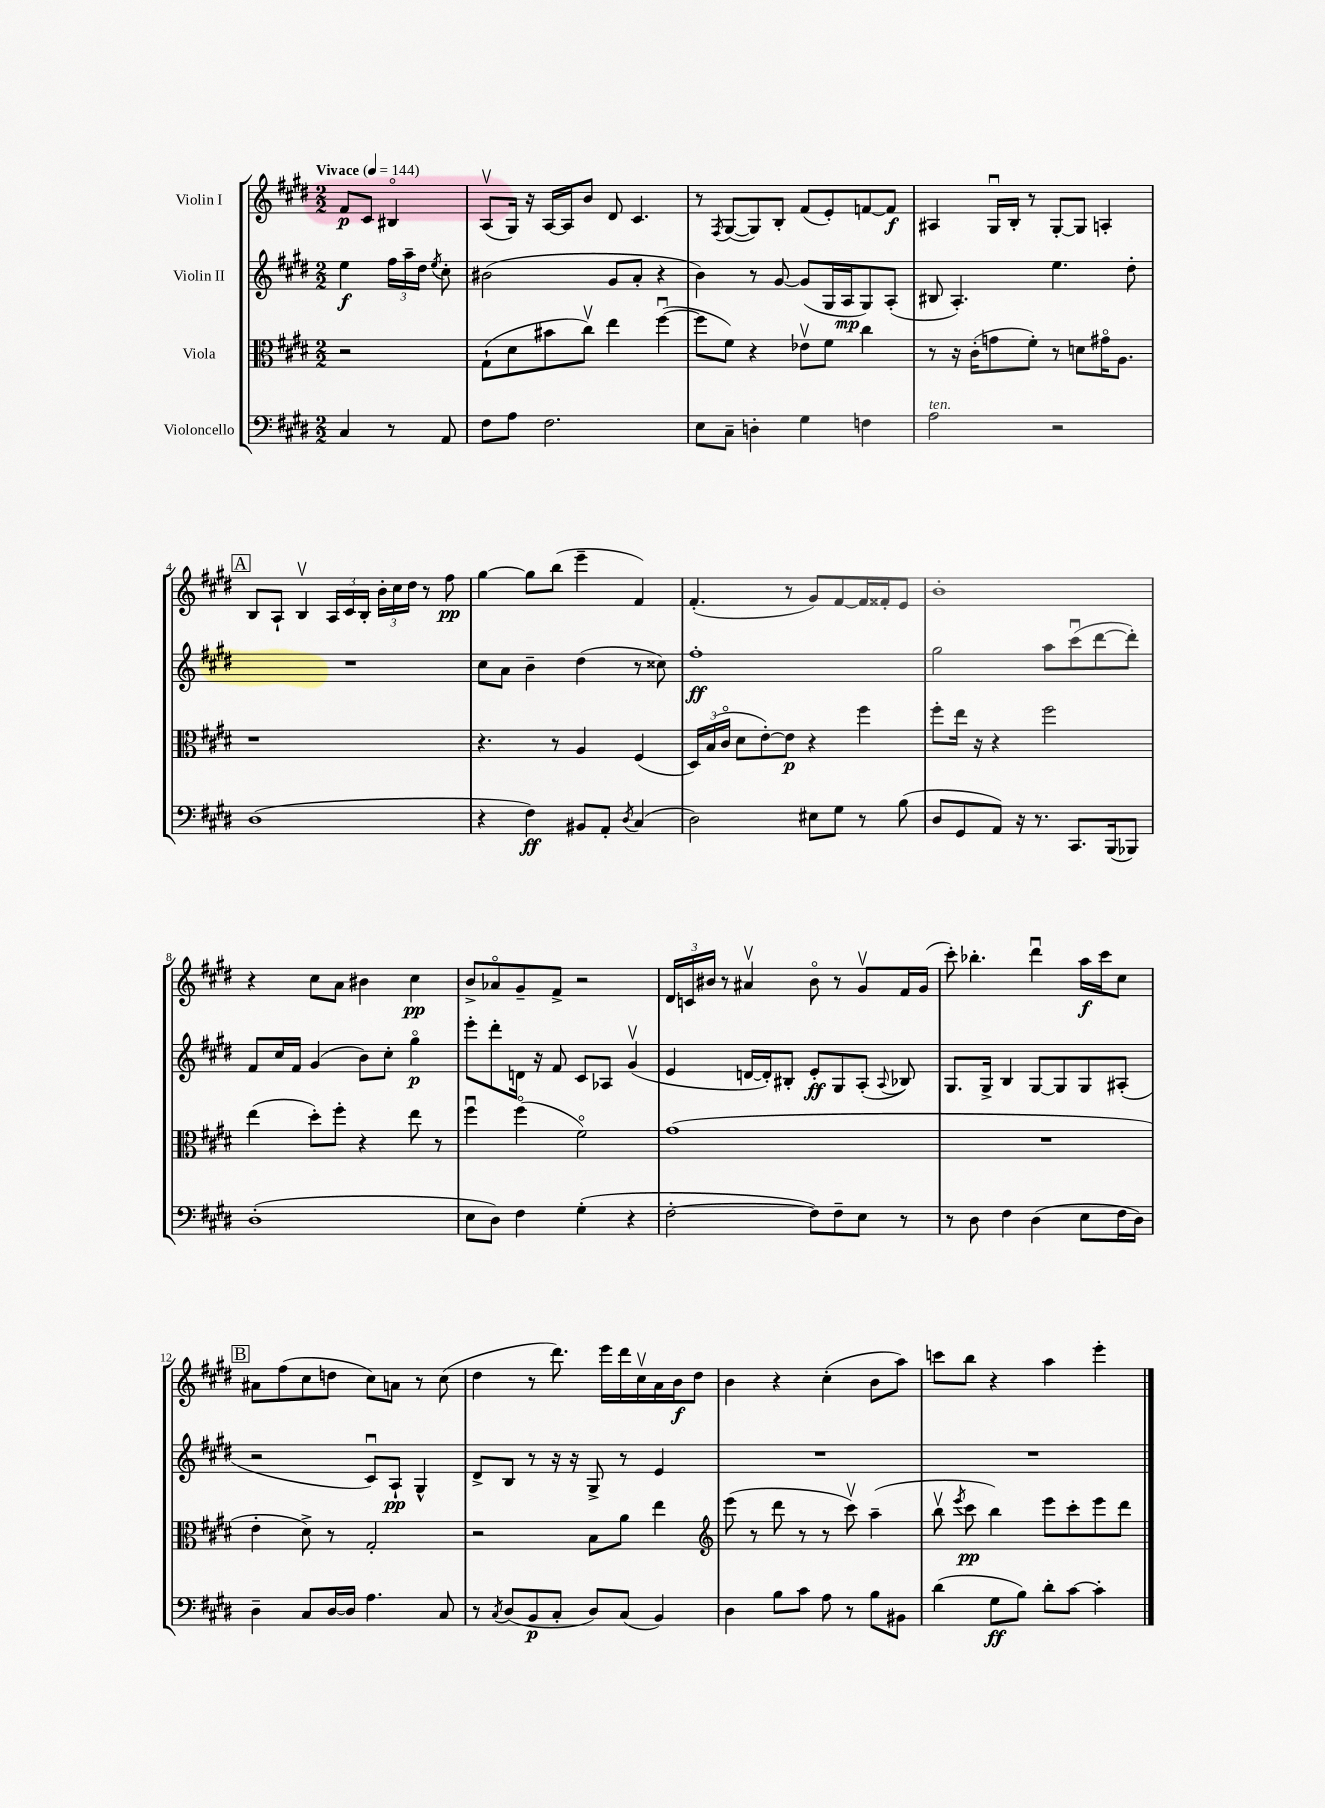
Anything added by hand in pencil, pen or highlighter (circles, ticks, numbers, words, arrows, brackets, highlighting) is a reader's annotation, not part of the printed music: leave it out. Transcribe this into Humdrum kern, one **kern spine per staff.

**kern	**dynam	**kern	**dynam	**kern	**dynam	**kern	**dynam
*part4	*part4	*part3	*part3	*part2	*part2	*part1	*part1
*staff4	*staff4	*staff3	*staff3	*staff2	*staff2	*staff1	*staff1
*I"Violoncello	*	*I"Viola	*	*I"Violin II	*	*I"Violin I	*
*clefF4	*	*clefC3	*	*clefG2	*	*clefG2	*
*k[f#c#g#d#]	*	*k[f#c#g#d#]	*	*k[f#c#g#d#]	*	*k[f#c#g#d#]	*
*M2/2	*	*M2/2	*	*M2/2	*	*M2/2	*
*MM144	*	*MM144	*	*MM144	*	*MM144	*
=	=	=	=	=	=	=	=
!	!	!	!	!	!	!LO:TX:a:B:t=Vivace	!
4C#/	.	2r	.	4ee\	f	8f#/L	p
.	.	.	.	.	.	8c#/J	.
8r	.	.	.	24ff#\LL	.	4B#X/	.
.	.	.	.	24aa~\	.	.	.
.	.	.	.	24dd#\JJ	.	.	.
.	.	.	.	8qee/	.	.	.
8AA/	.	.	.	8cc#'\	.	.	.
=1	=1	=1	=1	=1	=1	=1	=1
8F#\L	.	(8G#`\L	.	(2b#X\	.	(8Av/L	.
8A\J	.	8d#\	.	.	.	16G#/Jk)	.
.	.	.	.	.	.	16r	.
2.F#\	.	8b#X\	.	.	.	[16A/LL	.
.	.	.	.	.	.	16A/J]	.
.	.	8cc#v\J)	.	.	.	8b/J	.
.	.	4ee\	.	8g#/L	.	8d#/	.
.	.	.	.	8a'/J	.	4.c#/	.
.	.	([4ff#u\	.	4r	.	.	.
=2	=2	=2	=2	=2	=2	=2	=2
8E\L	.	8ff#\L]	.	4b\)	.	8r	.
.	.	.	.	.	.	8qF#/	.
8C#~\J	.	8f#\J)	.	.	.	([8G#/L	.
4Dn'\	.	4r	.	8r	.	8G#/])	.
.	.	.	.	[8g#/	.	8B'/J	.
4G#\	.	8e-Xv\L	.	(8g#/L]	.	(8f#/L	.
.	.	8f#\J	.	16G#/L	.	8e'/)	.
.	.	.	.	16A/J	mp	.	.
4Fn\	.	4cc#\	.	8G#/)	.	[8fn/	.
.	.	.	.	(8A'/J	.	8f/J]	f
=3	=3	=3	=3	=3	=3	=3	=3
!LO:TX:a:i:t=ten.	!	!	!	!	!	!	!
2A\	.	8r	.	8B#X/	.	4A#X/	.
.	.	16r	.	4.A'/)	.	.	.
.	.	(16c#'\KL	.	.	.	.	.
.	.	8gn\	.	.	.	16G#u/LL	.
.	.	.	.	.	.	16B'/JJ	.
.	.	8f#'\J)	.	.	.	8r	.
2r	.	8r	.	4.ee\	.	[8G#'/L	.
.	.	8dn\L	.	.	.	8G#/J]	.
.	.	16g#X\K	.	.	.	4An'/	.
.	.	8.A\J	.	.	.	.	.
.	.	.	.	8dd#'\	.	.	.
!!LO:LB:g=z
!!LO:REH:place=s1:t=A
=4	=4	=4	=4	=4	=4	=4	=4
(1D#	.	1r	.	1r	.	8B/L	.
.	.	.	.	.	.	8A`/J	.
.	.	.	.	.	.	4Bv/	.
.	.	.	.	.	.	24A/LL	.
.	.	.	.	.	.	24c#/	.
.	.	.	.	.	.	24B'/JJ	.
.	.	.	.	.	.	24b'\LL	.
.	.	.	.	.	.	24cc#\	.
.	.	.	.	.	.	24dd#\JJ	.
.	.	.	.	.	.	8r	.
.	.	.	.	.	.	8ff#\	pp
=5	=5	=5	=5	=5	=5	=5	=5
4r	.	4.r	.	8cc#\L	.	[4gg#\	.
.	.	.	.	8a\J	.	.	.
4F#\)	ff	.	.	4b~\	.	8gg#\L]	.
.	.	8r	.	.	.	(8bb\J	.
8BB#X/L	.	4A/	.	(4dd#\	.	4eee~\	.
8AA'/J	.	.	.	.	.	.	.
8qD#/	.	.	.	.	.	.	.
(4C#/	.	(4F#/	.	8r	.	4f#/)	.
.	.	.	.	8cc##X\)	.	.	.
=6	=6	=6	=6	=6	=6	=6	=6
2D#\)	.	24D#/LL)	.	1ff#'	ff	(4.f#'/	.
.	.	(24B/	.	.	.	.	.
.	.	24c#/JJ	.	.	.	.	.
.	.	8d#\L	.	.	.	.	.
.	.	[8e'\)	.	.	.	.	.
.	.	8e\J]	p	.	.	8r	.
8E#X\L	.	4r	.	.	.	8g#/L)	.
8G#\J	.	.	.	.	.	[8f#/	.
8r	.	4ff#\	.	.	.	16f#/L]	.
.	.	.	.	.	.	16f##X'/J	.
(8B\	.	.	.	.	.	8e/J	.
=7	=7	=7	=7	=7	=7	=7	=7
8D#/L	.	8ff#'\L	.	2gg#\	.	1b'	.
8GG#/	.	16ee\Jk	.	.	.	.	.
.	.	16r	.	.	.	.	.
8AA/J)	.	4r	.	.	.	.	.
16r	.	.	.	.	.	.	.
8.r	.	.	.	.	.	.	.
.	.	2ff#\	.	8aa\L	.	.	.
8.CC#/L	.	.	.	(8ccc#u\	.	.	.
.	.	.	.	[8ddd#\	.	.	.
(16BBB/k	.	.	.	.	.	.	.
8BBB-X/J)	.	.	.	8ddd#'\J])	.	.	.
!!LO:LB:g=z
=8	=8	=8	=8	=8	=8	=8	=8
(1D#'	.	(4ee\	.	8f#/L	.	4r	.
.	.	.	.	16cc#/L	.	.	.
.	.	.	.	16f#/JJ	.	.	.
.	.	8dd#'\L)	.	(4g#/	.	8cc#\L	.
.	.	8ff#'\J	.	.	.	8a\J	.
.	.	4r	.	8b\L)	.	4b#X\	.
.	.	.	.	8cc#'\J	.	.	.
.	.	8ee\	.	4gg#\	p	4cc#\	pp
.	.	8r	.	.	.	.	.
=9	=9	=9	=9	=9	=9	=9	=9
8E\L	.	4ff#u\	.	8eee'\L	.	8b^/L	.
8D#\J)	.	.	.	8ddd#'\	.	8a-X/	.
4F#\	.	(4ff#\	.	16dn\Jk	.	8g#~/	.
.	.	.	.	16r	.	.	.
.	.	.	.	8f#/	.	8f#^/J	.
(4G#'\	.	2f#\)	.	8c#/L	.	2r	.
.	.	.	.	8A-X/J	.	.	.
4r	.	.	.	(4g#v/	.	.	.
=10	=10	=10	=10	=10	=10	=10	=10
[2F#'\	.	(1g#	.	4e/	.	24d#/LL	.
.	.	.	.	.	.	24cn/	.
.	.	.	.	.	.	24b#X/JJ	.
.	.	.	.	.	.	8r	.
.	.	.	.	[16dn/LL	.	4a#Xv/	.
.	.	.	.	16d'/J])	.	.	.
.	.	.	.	8B#X'/J	.	.	.
8F#\L])	.	.	.	8e'/L	ff	8b#\	.
8F#~\	.	.	.	8G#/	.	8r	.
8E\J	.	.	.	(8A'/J	.	8g#v/L	.
.	.	.	.	8qqA/	.	.	.
8r	.	.	.	8B-X/)	.	16f#/L	.
.	.	.	.	.	.	(16g#/JJ	.
=11	=11	=11	=11	=11	=11	=11	=11
8r	.	1r	.	8.G#/L	.	8ccc#'\)	.
8D#\	.	.	.	.	.	4.bb-X'\	.
.	.	.	.	16G#^/Jk	.	.	.
4F#\	.	.	.	4B/	.	.	.
(4D#\	.	.	.	[8G#/L	.	4ddd#u\	.
.	.	.	.	8G#/]	.	.	.
8E\L	.	.	.	8G#/	.	16aa\LL	f
.	.	.	.	.	.	16ccc#\J	.
16F#\L	.	.	.	(8A#X'/J	.	8cc#\J	.
16D#\JJ)	.	.	.	.	.	.	.
!!LO:LB:g=z
!!LO:REH:place=s1:t=B
=12	=12	=12	=12	=12	=12	=12	=12
4D#~\	.	4e'\	.	2r	.	8a#X\L	.
.	.	.	.	.	.	(8ff#\	.
8C#/L	.	8d#^\)	.	.	.	8cc#\	.
[16D#/L	.	8r	.	.	.	8ddn\J	.
16D#/JJ]	.	.	.	.	.	.	.
4.A\	.	2G#'/	.	8c#u/L)	.	8cc#\L)	.
.	.	.	.	8A`/J	pp	8an\J	.
.	.	.	.	4G#^^/	.	8r	.
8C#/	.	.	.	.	.	(8cc#\	.
=13	=13	=13	=13	=13	=13	=13	=13
8r	.	2r	.	8d#^/L	.	4dd#\	.
8qC#/	.	.	.	.	.	.	.
(8D#/L	.	.	.	8B/J	.	.	.
8BB/	p	.	.	8r	.	8r	.
8C#'/J	.	.	.	16r	.	8.ddd#\)	.
.	.	.	.	16r	.	.	.
8D#/L)	.	8B\L	.	8G#^/	.	.	.
.	.	.	.	.	.	16eee\LL	.
(8C#/J	.	8a\J	.	8r	.	16ddd#\	.
.	.	.	.	.	.	16cc#v\	.
4BB/)	.	4ee\	.	4e/	.	16a\	.
.	.	.	.	.	.	16b\J	f
.	.	.	.	.	.	8dd#\J	.
=14	=14	=14	=14	=14	=14	=14	=14
*	*	*clefG2	*	*	*	*	*
4D#\	.	(8eee\	.	1r	.	4b\	.
.	.	8r	.	.	.	.	.
8B\L	.	8ddd#\	.	.	.	4r	.
8c#\J	.	8r	.	.	.	.	.
8A\	.	8r	.	.	.	(4cc#'\	.
8r	.	8ccc#v\)	.	.	.	.	.
8B\L	.	(4aa~\	.	.	.	8b\L	.
8BB#X\J	.	.	.	.	.	8aa\J)	.
=15	=15	=15	=15	=15	=15	=15	=15
(4d#\	.	8bbv\	.	1r	.	8cccn\L	.
.	.	8qeee/	.	.	.	.	.
.	.	8ccc#\	pp	.	.	8bb\J	.
8G#\L	ff	4bb\)	.	.	.	4r	.
8B\J)	.	.	.	.	.	.	.
8d#'\L	.	8eee\L	.	.	.	4aa\	.
[8c#\J	.	8ccc#'\	.	.	.	.	.
4c#'\]	.	8eee\	.	.	.	4eee'\	.
.	.	8ddd#\J	.	.	.	.	.
==	==	==	==	==	==	==	==
*-	*-	*-	*-	*-	*-	*-	*-
